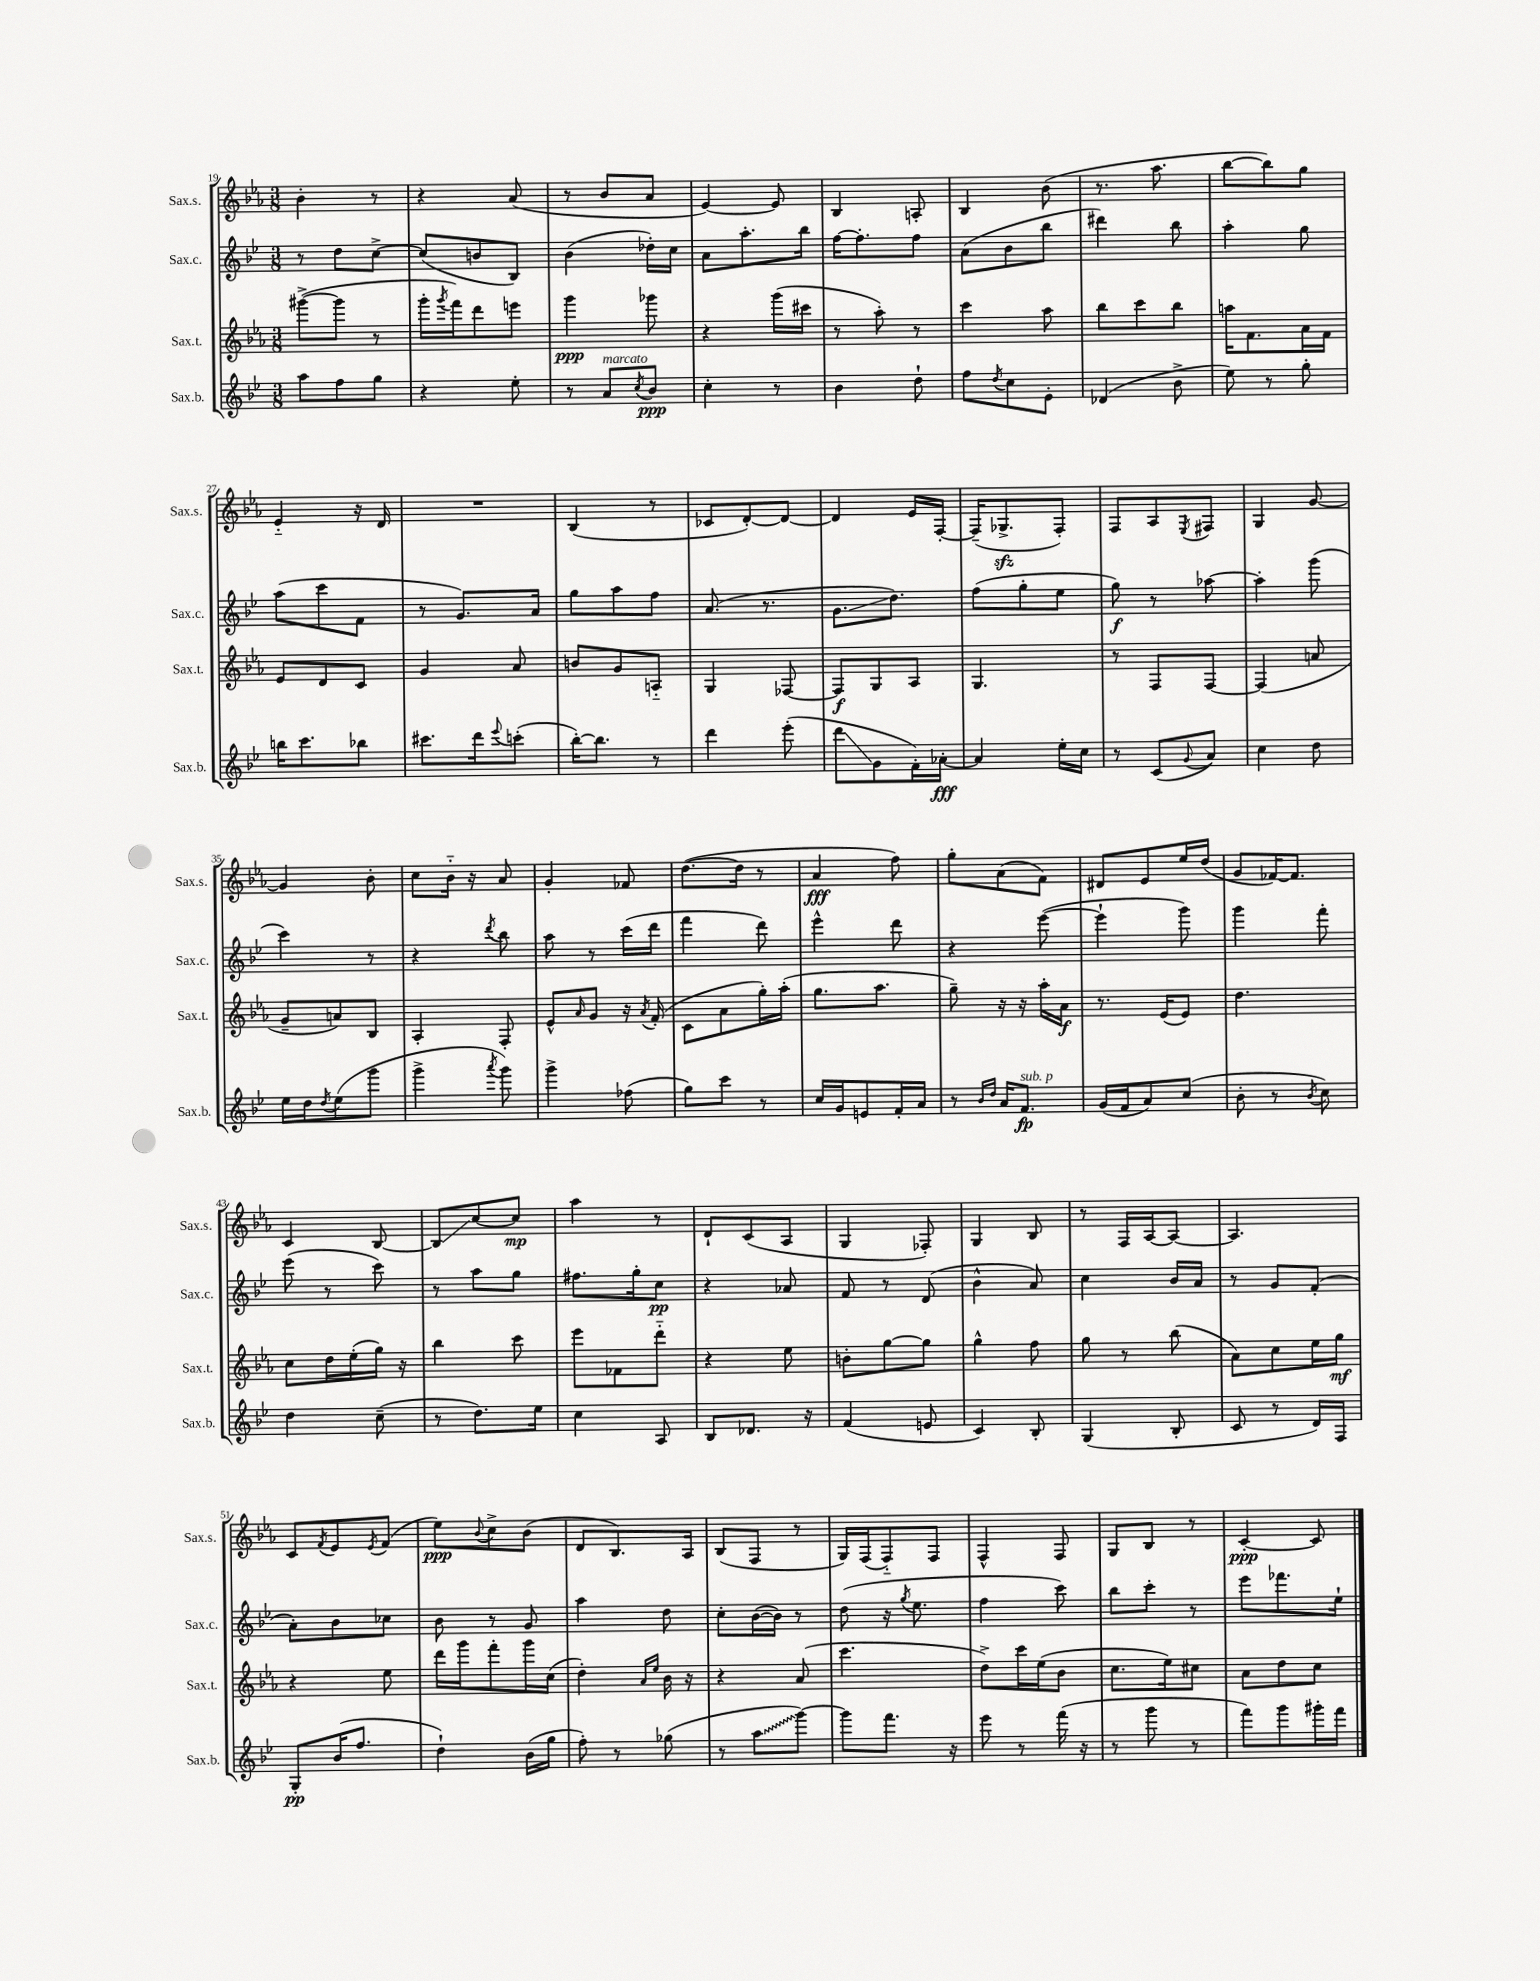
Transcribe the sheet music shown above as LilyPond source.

<<
\new StaffGroup <<
\new Staff = "s0" \with { instrumentName = "Sax.s." shortInstrumentName = "Sax.s." } {
    \clef treble \key ees \major \numericTimeSignature \time 3/8
    bes'4-. r8 |
    r4 aes'8( |
    r8 bes'8 aes'8 |
    ees'4~) ees'8 |
    bes4 a8-. |
    bes4 bes'8( |
    r8. aes''8. |
    bes''8~ bes''8) g''8 |
    ees'4-_ r16 d'16 |
    R4. |
    bes4( r8 |
    ces'8 d'8~-.) d'8~ |
    d'4 ees'16 f16~-. |
    f16--( ges8.->\sfz f8-.) |
    f8 aes8 \acciaccatura { ees8 } fis8 |
    g4 g'8~ |
    g'4 bes'8-. |
    c''8 bes'16-_ r16 aes'8 |
    g'4-. fes'8 |
    d''8.~( d''16 r8 |
    aes'4\fff f''8) |
    g''8-. aes'8( f'8) |
    dis'8 ees'8 ees''16 d''16( |
    g'8 fes'16~) fes'8. |
    c'4 bes8~ |
    bes8\glissando c''8~ c''8\mp |
    aes''4 r8 |
    d'8-! c'8( aes8 |
    g4 fes8-.) |
    g4 bes8 |
    r8 f16 aes16~ aes8~ |
    aes4. |
    c'8 \acciaccatura { f'8 } ees'8 \acciaccatura { ees'8 } f'8( |
    ees''8\ppp) \appoggiatura { bes'8 } c''8-> bes'8( |
    d'8 bes8.) aes16 |
    bes8( f8 r8 |
    g16) f16( f8-_) f8 |
    f4-^ f8 |
    g8 bes8 r8 |
    c'4~-.\ppp c'8 \bar "|." |
}
\new Staff = "s1" \with { instrumentName = "Sax.c." shortInstrumentName = "Sax.c." } {
    \clef treble \key bes \major \numericTimeSignature \time 3/8
    r8 d''8 c''8~-> |
    c''8( b'8 bes8) |
    bes'4( des''16-.) c''16 |
    a'8 a''8.-. bes''16 |
    f''16~ f''8.-. f''8 |
    a'8( bes'8 bes''8 |
    dis'''4) bes''8 |
    a''4-. g''8 |
    a''8( c'''8 f'8 |
    r8 g'8.) a'16 |
    g''8 a''8 f''8 |
    a'8.( r8. |
    g'8.\glissando d''8.) |
    f''8( g''8-. ees''8 |
    g''8\f) r8 aes''8~ |
    aes''4-. g'''8( |
    c'''4) r8 |
    r4 \acciaccatura { d'''8 } bes''8 |
    a''8 r8 c'''16( d'''16 |
    f'''4 d'''8) |
    ees'''4-^ d'''8 |
    r4 ees'''8~( |
    ees'''4-! g'''8) |
    g'''4 f'''8-. |
    ees'''8( r8 c'''8) |
    r8 a''8 g''8 |
    fis''8. g''16-. c''8\pp |
    r4 aes'8 |
    f'8 r8 d'8( |
    bes'4-^ a'8) |
    c''4 bes'16 a'16 |
    r8 g'8 f'8-.( |
    a'8-.) bes'8 ces''8 |
    bes'8 r8 g'8 |
    a''4 d''8 |
    c''8-. bes'16~( bes'16) r8 |
    d''8( r16 \acciaccatura { g''8 } ees''8. |
    f''4 c'''8) |
    bes''8 c'''8-. r8 |
    ees'''8 fes'''8. ees''16-! \bar "|." |
}
\new Staff = "s2" \with { instrumentName = "Sax.t." shortInstrumentName = "Sax.t." } {
    \clef treble \key ees \major \numericTimeSignature \time 3/8
    gis'''8~->( gis'''8 r8 |
    g'''16-. \acciaccatura { g'''8 } f'''16) d'''8 e'''8 |
    g'''4\ppp ges'''8 |
    r4 g'''16( cis'''16 |
    r8 aes''8-.) r8 |
    c'''4 aes''8 |
    bes''8 c'''8 bes''8 |
    a''16 f'8. aes'16 f'16 |
    ees'8 d'8 c'8 |
    g'4 aes'8 |
    b'8 g'8 a8-_ |
    g4 fes8~ |
    fes8\f g8 aes8 |
    g4. |
    r8 f8 f8~ |
    f4( a'8 |
    g'8-- a'8) bes8 |
    aes4-. f8-. |
    ees'8-^ \grace { aes'16 } g'8 r16 \acciaccatura { aes'8 } f'16-.( |
    c'8 aes'8 g''16-.) aes''16-.( |
    g''8. aes''8. |
    g''8--) r16 r16 aes''16-. aes'16\f |
    r8. ees'16( ees'8) |
    d''4. |
    c''8 d''16 ees''16-.( g''16) r16 |
    bes''4 c'''8 |
    ees'''8 fes'8 d'''8-_ |
    r4 ees''8 |
    b'8-. g''8~ g''8 |
    g''4-^ f''8 |
    g''8 r8 bes''8( |
    aes'8) c''8 ees''16 g''16\mf |
    r4 ees''8 |
    d'''16 g'''16 f'''8-. g'''16 c''16( |
    d''4-.) \grace { aes'16 ees''16 } bes'16 r16 |
    r4 aes'8( |
    c'''4. |
    d''8->) c'''16 ees''16( bes'8 |
    c''8. ees''16) cis''8 |
    aes'8 d''8 c''8 \bar "|." |
}
\new Staff = "s3" \with { instrumentName = "Sax.b." shortInstrumentName = "Sax.b." } {
    \clef treble \key bes \major \numericTimeSignature \time 3/8
    a''8 f''8 g''8 |
    r4 ees''8-. |
    r8 a'8^\markup { \italic "marcato" } \acciaccatura { c''8 } bes'8\ppp |
    c''4-. r8 |
    bes'4 d''8-! |
    f''8 \acciaccatura { d''8 } c''8 ees'8-. |
    des'4( bes'8-> |
    ees''8) r8 g''8-. |
    b''16 c'''8. bes''8 |
    cis'''8. d'''16 \appoggiatura { ees'''8 } c'''8-.( |
    bes''16~-.) bes''8. r8 |
    d'''4 ees'''8-.( |
    d'''8\glissando g'8 f'16-.) aes'16~-.\fff |
    aes'4 ees''16-. c''16 |
    r8 c'8( \appoggiatura { g'8 } a'8) |
    c''4 d''8 |
    ees''16 d''16 \acciaccatura { d''8 } ees''8( g'''8 |
    g'''4-> \acciaccatura { a'''8 } g'''8) |
    g'''4-> fes''8( |
    g''8) c'''8 r8 |
    c''16 g'16 e'8 f'16-. a'16 |
    r8 \grace { bes'16 d''16 } a'16 f'8.\fp^\markup { \italic "sub. p" } |
    g'16( f'16 a'8) c''8( |
    bes'8-. r8 \acciaccatura { bes'8 } c''8) |
    d''4 c''8--( |
    r8 d''8.) ees''16 |
    c''4 a8 |
    bes8 des'8. r16 |
    f'4( e'8 |
    c'4) bes8-. |
    g4( bes8-. |
    c'8 r8 d'16) f16 |
    g8-.\pp bes'16( f''8. |
    d''4-!) bes'16( g''16 |
    f''8-.) r8 ges''8( |
    r8 \once \override Glissando.style = #'zigzag a''8\glissando g'''8~) |
    g'''8 f'''8. r16 |
    ees'''8 r8 f'''16( r16 |
    r8 g'''8 r8 |
    f'''8) g'''8 gis'''16-. f'''16 \bar "|." |
}
>>
>>
\layout { \context { \Score currentBarNumber = #19 } }
